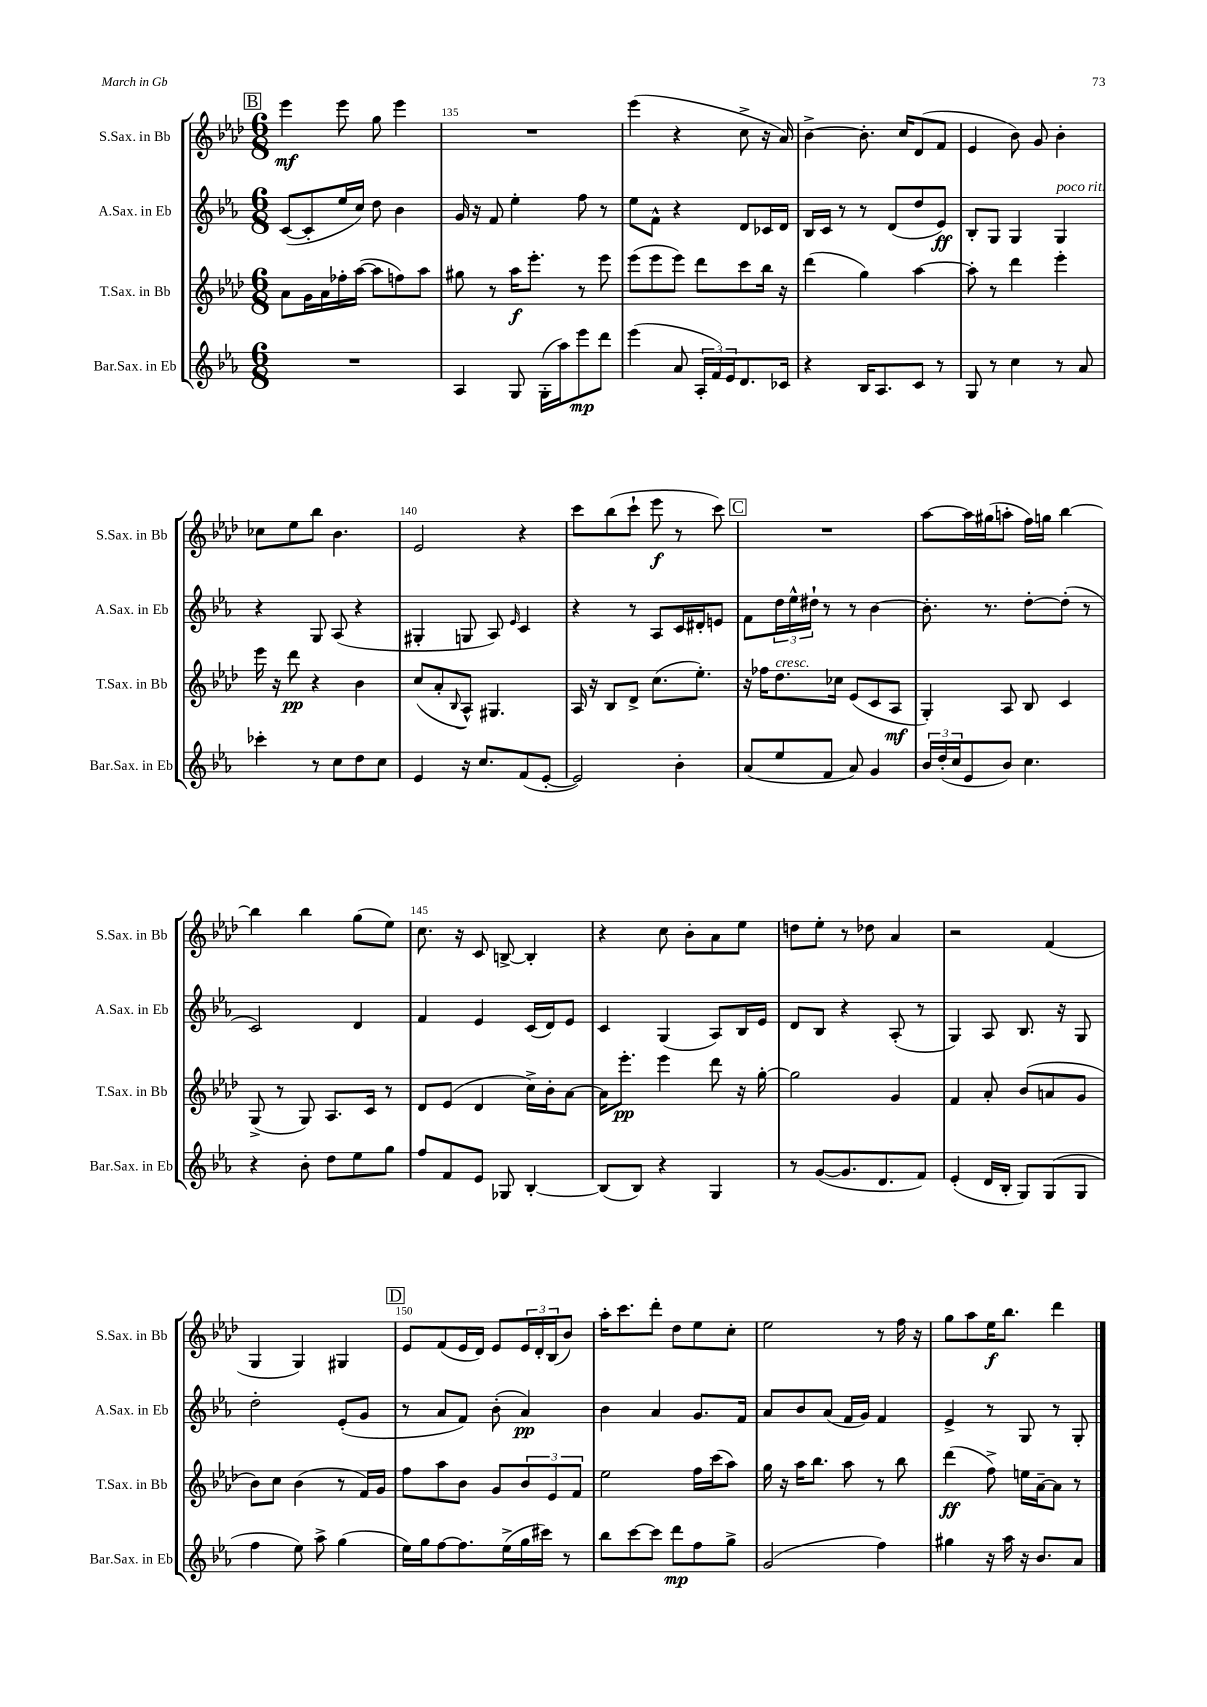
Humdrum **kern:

**kern	**kern	**kern	**kern
*staff4	*staff3	*staff2	*staff1
*clefG2	*clefG2	*clefG2	*clefG2
*k[b-e-a-]	*k[b-e-a-d-]	*k[b-e-a-]	*k[b-e-a-d-]
*M6/8	*M6/8	*M6/8	*M6/8
2.r	8a-	([8c	4eee-
.	16g	8c']	.
.	16a-	.	.
.	16ff-'	16ee-	8eee-
.	([16aa-	16cc)	.
.	8aa-]	8dd	8gg
.	8ff)	4b-	4eee-
.	8aa-	.	.
=	=	=	=
4A-	8gg#	16g	2.r
.	.	16r	.
.	8r	8f	.
8G	16aa-	4ee-'	.
.	8.eee-'	.	.
(16G'	.	.	.
16aa-)	.	.	.
8eee-	8r	8ff	.
8ddd	8eee-	8r	.
=	=	=	=
(4eee-	(8eee-	8ee-	(4eee-
.	8eee-	8f^^	.
8a-	8eee-)	4r	4r
24A-'	8ddd-	.	.
24f)	.	.	.
24e-	.	.	.
8.d	8ccc	8d	8cc^
.	16bb-	16c-	16r
16c-	16r	16d	16a-)
=	=	=	=
4r	(4ddd-	16B-	[4b-^
.	.	16c	.
.	.	8r	.
16B-	4gg)	8r	8.b-']
8.A-	.	.	.
.	.	(8d	.
.	.	.	16cc
8c	[4aa-	8dd	(8d-
8r	.	8e-)	8f
=	=	=	=
8G	8aa-']	8B-'	4e-
8r	8r	8G	.
4cc	4ddd-	4G	8b-)
.	.	.	8g
8r	4eee-'	4G	4b-'
8a-	.	.	.
=	=	=	=
4ccc-'	16eee-	4r	8cc-
.	16r	.	.
.	8ddd-	.	8ee-
8r	4r	8G	8bb-
8cc	.	(8A-	4.b-
8dd	4b-	4r	.
8cc	.	.	.
=	=	=	=
4e-	(8cc	4G#'	2e-
.	8a-'	.	.
.	8qqB-	.	.
16r	8A-^^)	8G	.
8.cc	.	.	.
.	4.G#	8A-)	.
.	.	16qqe-	.
(8f	.	4c	4r
[8e-'	.	.	.
=	=	=	=
2e-])	16A-	4r	8ccc
.	16r	.	.
.	8B-	.	(8bb-
.	8d-^	8r	8ccc`
.	(8.cc	8A-	8eee-
4b-'	.	16c	8r
.	8.ee-')	16d#'	.
.	.	8e	8ccc)
=	=	=	=
(8a-	16r	8f	2.r
.	16ff-	.	.
8ee-	8.dd-	24dd	.
.	.	24ee-^^	.
.	.	24dd#`	.
8f	.	8r	.
.	16cc-	.	.
8a-)	(8e-	8r	.
4g	8c	[4b-	.
.	8A-	.	.
=	=	=	=
24b-	4G')	8.b-']	[8aa-
(24dd'	.	.	.
24cc	.	.	.
8e-	.	.	16aa-]
.	.	8.r	(16gg#
8b-)	8A-	.	8aa'
4.cc	8B-	[8dd'	16ff)
.	.	.	16gg
.	4c	(8dd']	[4bb-
.	.	8r	.
=	=	=	=
4r	(8G^	2c)	4bb-]
.	8r	.	.
8b-'	8G)	.	4bb-
8dd	8.A-	.	.
8ee-	.	4d	(8gg
.	16c	.	.
8gg	8r	.	8ee-)
=	=	=	=
8ff	8d-	4f	8.cc
8f	(8e-	.	.
.	.	.	16r
8e-	4d-	4e-	8c
8G-	.	.	[8B^
[4B-'	16cc^)	(16c	4B']
.	16b-'	16d)	.
.	[8a-	8e-	.
=	=	=	=
(8B-]	16a-]	4c	4r
.	8.eee-'	.	.
8B-)	.	.	.
4r	4eee-	(4G	8cc
.	.	.	8b-'
4G	8ddd-	8A-)	8a-
.	16r	16B-	8ee-
.	[16gg'	16e-	.
=	=	=	=
8r	2gg]	8d	8dd
([8g	.	8B-	8ee-'
8.g]	.	4r	8r
.	.	.	8dd-
8.d	.	.	.
.	4g	(8A-'	4a-
8f)	.	8r	.
=	=	=	=
(4e-'	4f	4G)	2r
16d	8a-'	8A-	.
16B-'	.	.	.
8G)	(8b-	8.B-	.
(8G	8a	.	(4f
.	.	16r	.
8G	8g	8G	.
=	=	=	=
4ff	8b-)	2dd'	4G
.	8cc	.	.
8ee-)	(4b-	.	4G)
8aa-^	.	.	.
(4gg	8r	(8e-'	4G#
.	16f)	8g	.
.	16g	.	.
=	=	=	=
16ee-)	8ff	8r	8e-
16gg	.	.	.
[8ff	8aa-	8a-	(8f
8.ff]	8b-	8f)	16e-
.	.	.	16d-)
.	8g	(8b-'	8e-
(16ee-^	.	.	.
16gg	12b-	4a-)	24e-
.	.	.	24d-'
16ccc#)	.	.	.
.	12e-	.	(24B-
8r	.	.	8b-)
.	12f	.	.
=	=	=	=
8bb-	2ee-	4b-	16aa-'
.	.	.	8.ccc
[8ccc	.	.	.
8ccc]	.	4a-	8ddd-'
8ddd	.	.	8dd-
8ff	16ff	8.g	8ee-
.	(16ccc	.	.
8gg^	8aa-)	.	8cc'
.	.	16f	.
=	=	=	=
(2g	16gg	8a-	2ee-
.	16r	.	.
.	16aa-	8b-	.
.	8.bb-	.	.
.	.	(8a-	.
.	8aa-	16f	.
.	.	16g)	.
4ff)	8r	4f	8r
.	8bb-	.	16ff
.	.	.	16r
=	=	=	=
4gg#	(4ddd-	4e-^	8gg
.	.	.	8aa-
16r	8ff^)	8r	16ee-
16aa-	.	.	8.bb-
16r	16ee	8G	.
8.b-	[16a-~	.	.
.	8a-]	8r	4ddd-
8a-	8r	8G'	.
==	==	==	==
*-	*-	*-	*-
